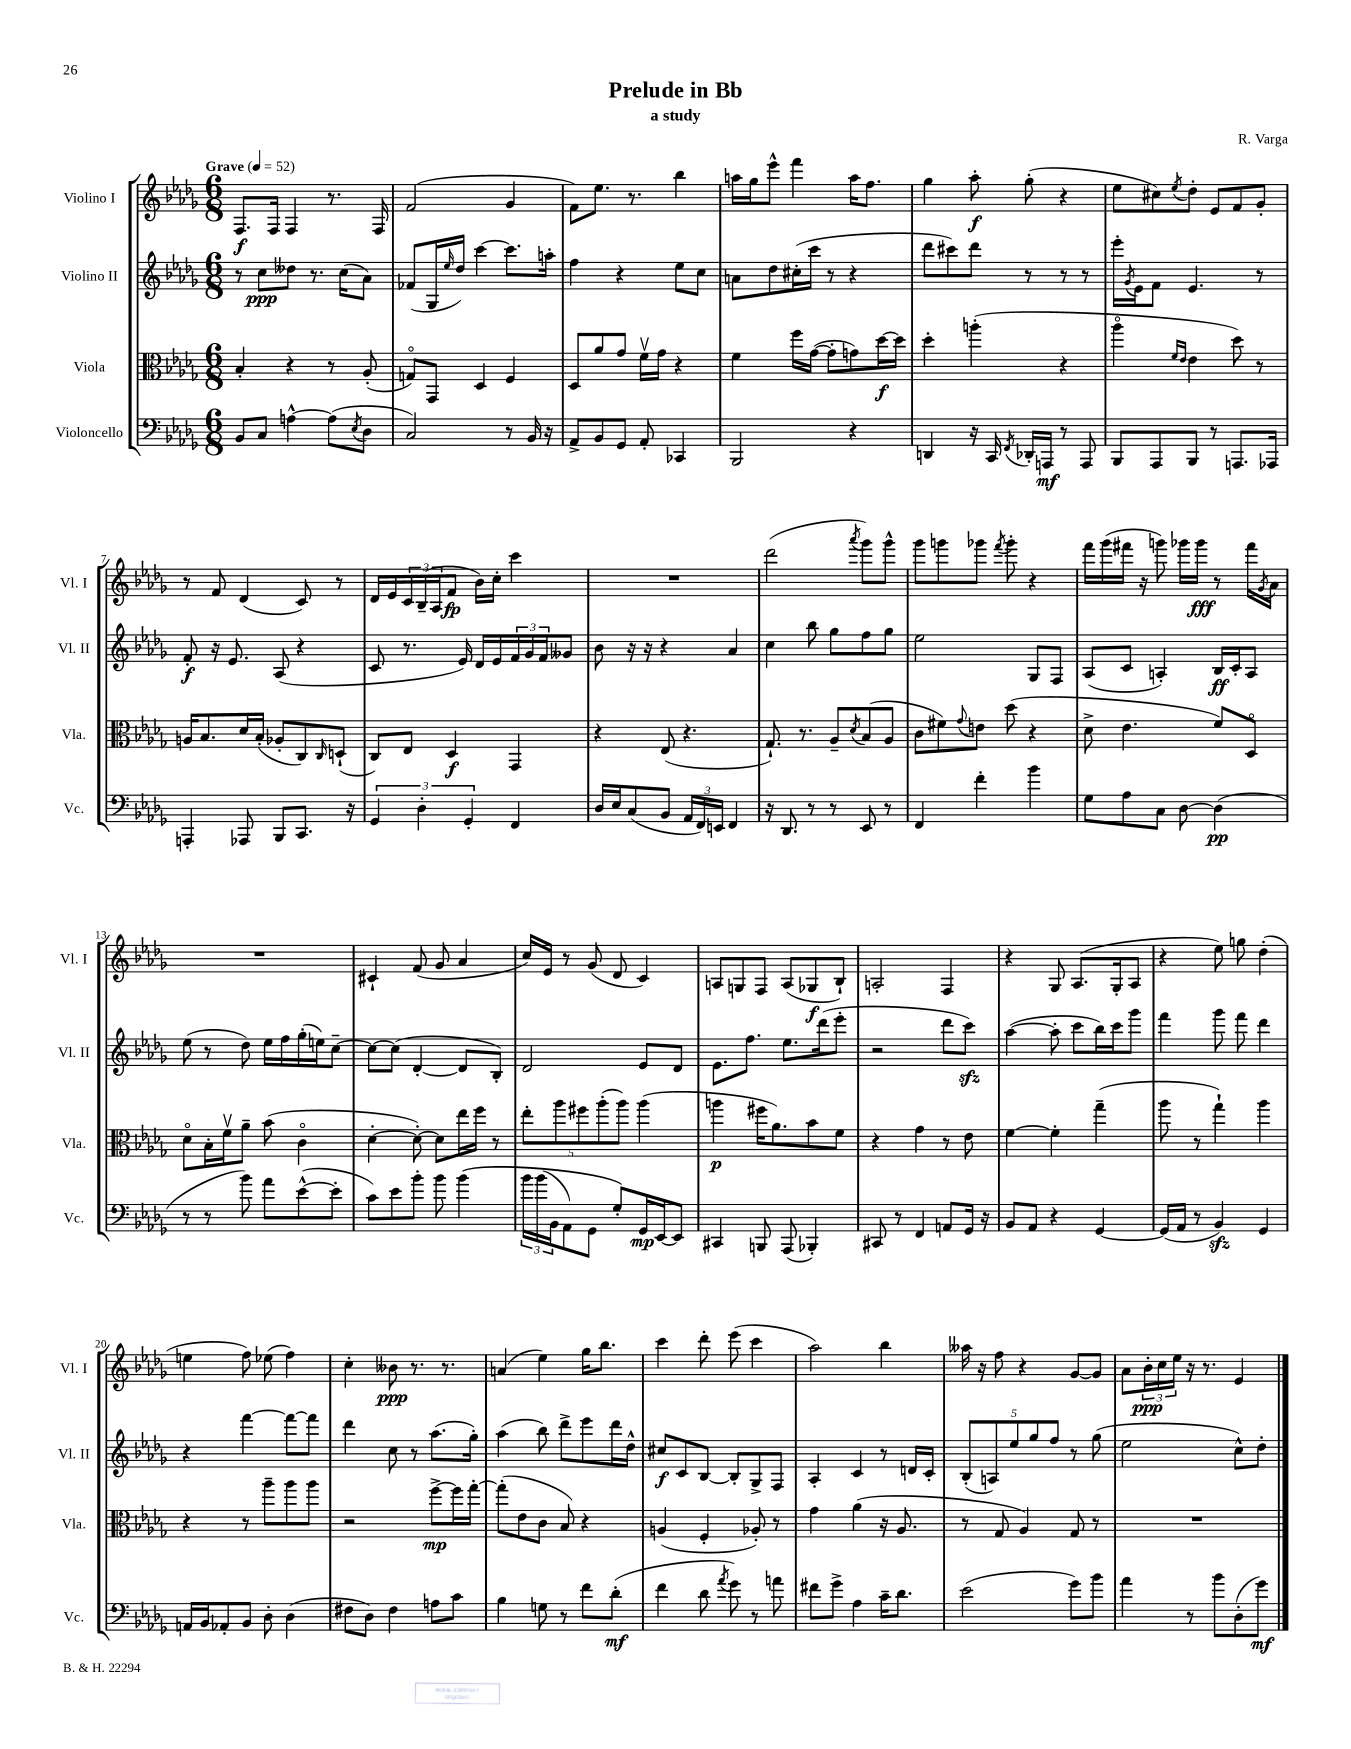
\header { title = "Prelude in Bb" composer = "R. Varga" subtitle = "a study" }
<<
\new StaffGroup <<
\new Staff = "s0" \with { instrumentName = "Violino I" shortInstrumentName = "Vl. I" } {
    \clef treble \key des \major \numericTimeSignature \time 6/8 \tempo "Grave" 4 = 52
    f8.\f f16 f4 r8. f16 |
    f'2( ges'4 |
    f'8) ees''8. r8. bes''4 |
    a''16 ges''16 ees'''8-^ f'''4 a''16 f''8. |
    ges''4 aes''8-.\f ges''8-.( r4 |
    ees''8 cis''8) \acciaccatura { ees''8 } des''8-. ees'8 f'8 ges'8-. |
    r8 f'8 des'4( c'8) r8 |
    des'16 ees'16 \tuplet 3/2 { c'16 bes16--( aes16 } f'8\fp bes'16) c''16-. c'''4 |
    R2. |
    des'''2( \acciaccatura { aes'''8 } ges'''8) ges'''8-^ |
    ges'''8 g'''8 ges'''8 \acciaccatura { f'''8 } ges'''8-. r4 |
    f'''16 ges'''16( fis'''16 r16 g'''8) ges'''16 ges'''16\fff r8 fis'''16 \acciaccatura { ges'8 } aes'16 |
    R2. |
    cis'4-! f'8( ges'8 aes'4 |
    c''16) ees'16 r8 ges'8( des'8 c'4) |
    a8 g8 f8 a8( ges8\f bes8-!) |
    a2-. f4 |
    r4 ges8 aes8.( ges16-. aes8 |
    r4 ees''8) g''8 des''4-.( |
    e''4 f''8) ees''8( f''4) |
    c''4-. beses'8\ppp r8. r8. |
    a'4( ees''4) ges''16 bes''8. |
    c'''4 des'''8-. ees'''8( c'''4 |
    aes''2) bes''4 |
    aeses''16 r16 f''8 r4 ges'8~ ges'8 |
    aes'8 \tuplet 3/2 { bes'16-.\ppp c''16 ees''16 } r16 r8. ees'4 \bar "|." |
}
\new Staff = "s1" \with { instrumentName = "Violino II" shortInstrumentName = "Vl. II" } {
    \clef treble \key des \major \numericTimeSignature \time 6/8
    r8 c''8\ppp deses''8 r8. c''16( aes'8) |
    fes'8( ges16 \grace { ees''16 } des''16) c'''4~ c'''8. a''16-. |
    f''4 r4 ees''8 c''8 |
    a'8 des''8 cis''16-.( c'''16 r8 r4 |
    des'''8 cis'''8) des'''8 r8 r8 r8 |
    ees'''16-. \acciaccatura { ges'8 } ees'16 f'8 ees'4. r8 |
    f'8-.\f r16 ees'8. aes8( r4 |
    c'8 r8. ees'16) des'16 ees'16 \tuplet 3/2 { f'16 ges'16 f'16 } geses'8 |
    bes'8 r16 r16 r4 aes'4 |
    c''4 bes''8 ges''8 f''8 ges''8 |
    ees''2 ges8 f8 |
    aes8( c'8 a4-.) bes16\ff c'16-. a8 |
    ees''8( r8 des''8) ees''16 f''16 ges''16-.( e''16) c''8~-- |
    c''8~ c''8( des'4~-. des'8 bes8-.) |
    des'2 ees'8 des'8 |
    ees'8. f''8. ees''8. des'''16( ees'''8-. |
    r2 des'''8 c'''8\sfz) |
    aes''4~( aes''8-. c'''8 bes''16) c'''16 ges'''8 |
    f'''4 ges'''8 f'''8 des'''4 |
    r4 f'''4~ f'''8~ f'''8 |
    des'''4 c''8 r8 aes''8.( ges''16-.) |
    aes''4( bes''8) des'''8-> ees'''8 des'''16 des''16-^ |
    cis''8\f c'8 bes8~ bes8-. ges8-> f8 |
    aes4-. c'4 r8 d'16 c'16-. |
    \tuplet 5/4 { bes8-.( a8) ees''8 ges''8 f''8 } r8 ges''8( |
    ees''2 c''8-^) des''8-. \bar "|." |
}
\new Staff = "s2" \with { instrumentName = "Viola" shortInstrumentName = "Vla." } {
    \clef alto \key des \major \numericTimeSignature \time 6/8
    bes4-. r4 r8 aes8-.( |
    g8\flageolet) ges,8 des4 f4 |
    des8 aes'8 ges'8 f'16\upbow ges'16 r4 |
    f'4 f''16 ges'16~( ges'8-. g'8) des''16~\f des''16 |
    des''4-. a''4-.( r4 |
    aes''4\flageolet \grace { f'16 ees'16 } ees'4 des''8) r8 |
    a16 bes8. des'16 bes16-.( aes8-. c8) \grace { c16 } d8-!( |
    c8) ees8 des4\f ges,4 |
    r4 ees8( r4. |
    ges8.-!) r8. aes8-- \acciaccatura { des'8 } bes8( aes8 |
    c'8 fis'8) \appoggiatura { ges'8 } e'8 des''8( r4 |
    des'8-> ees'4. f'8) des8\flageolet |
    des'8\flageolet bes16-. f'16\upbow aes'8-- bes'8( c'4\flageolet |
    des'4~-. des'8~-.) des'8 ees''16 f''16 r8 |
    \tuplet 5/4 { ees''8-. aes''8 fis''8 aes''8-.( aes''8) } aes''4( |
    a''4\p fis''16 aes'8.) bes'8 f'8 |
    r4 ges'4 r8 ees'8 |
    f'4~ f'4-. ges''4--( |
    aes''8 r8 ges''4-!) aes''4 |
    r4 r8 aes''8-- aes''8 aes''8 |
    r2 f''8~->\mp f''16 ges''16~-. |
    ges''8-.( ees'8 c'8 bes8) r4 |
    a4( f4-. aes8-.) r8 |
    ges'4 aes'4( r16 aes8. |
    r8 ges8 aes4) ges8 r8 |
    R2. \bar "|." |
}
\new Staff = "s3" \with { instrumentName = "Violoncello" shortInstrumentName = "Vc." } {
    \clef bass \key des \major \numericTimeSignature \time 6/8
    bes,8 c8 a4~-^ a8( \acciaccatura { ees8 } des8 |
    c2) r8 bes,16 r16 |
    aes,8-> bes,8 ges,8 aes,8-. ces,4 |
    bes,,2 r4 |
    d,4 r16 c,16 \acciaccatura { f,8 } des,16-. a,,16\mf r8 a,,8 |
    bes,,8 aes,,8 bes,,8 r8 a,,8. aes,,16 |
    a,,4-. aes,,8 bes,,8 c,8. r16 |
    \tuplet 3/2 { ges,4 des4-. ges,4-. } f,4 |
    des16 ees16 c8( bes,8 \tuplet 3/2 { aes,16 f,16) e,16 } f,4 |
    r16 des,8. r8 r8 ees,8 r8 |
    f,4 f'4-. bes'4 |
    ges8 aes8 c8 des8~ des4\pp( |
    r8 r8 bes'8) aes'8 ees'8~-^( ees'8-. |
    c'8) ees'8 bes'8-. bes'8 bes'4\( |
    \tuplet 3/2 { bes'16 bes'16( bes,16 } aes,8) ges,8 ges8-.\) ges,16\mp ees,16~ ees,8 |
    cis,4 b,,8 aes,,8( bes,,4-.) |
    cis,8 r8 f,4 a,8 ges,16 r16 |
    bes,8 aes,8 r4 ges,4~ |
    ges,16( aes,16 r8 bes,4\sfz) ges,4 |
    a,16 bes,16 aes,8-. bes,8 des8-. des4( |
    fis8 des8) fis4 a8 c'8 |
    bes4 g8 r8 f'8 des'8-.\mf( |
    f'4 des'8 \acciaccatura { aes'8 } ges'8) r8 a'8 |
    fis'8 ges'8-> aes4 c'16-- des'8. |
    ees'2( ges'8) bes'8 |
    aes'4 r8 bes'8 des8-.( ges'8\mf) \bar "|." |
}
>>
>>
